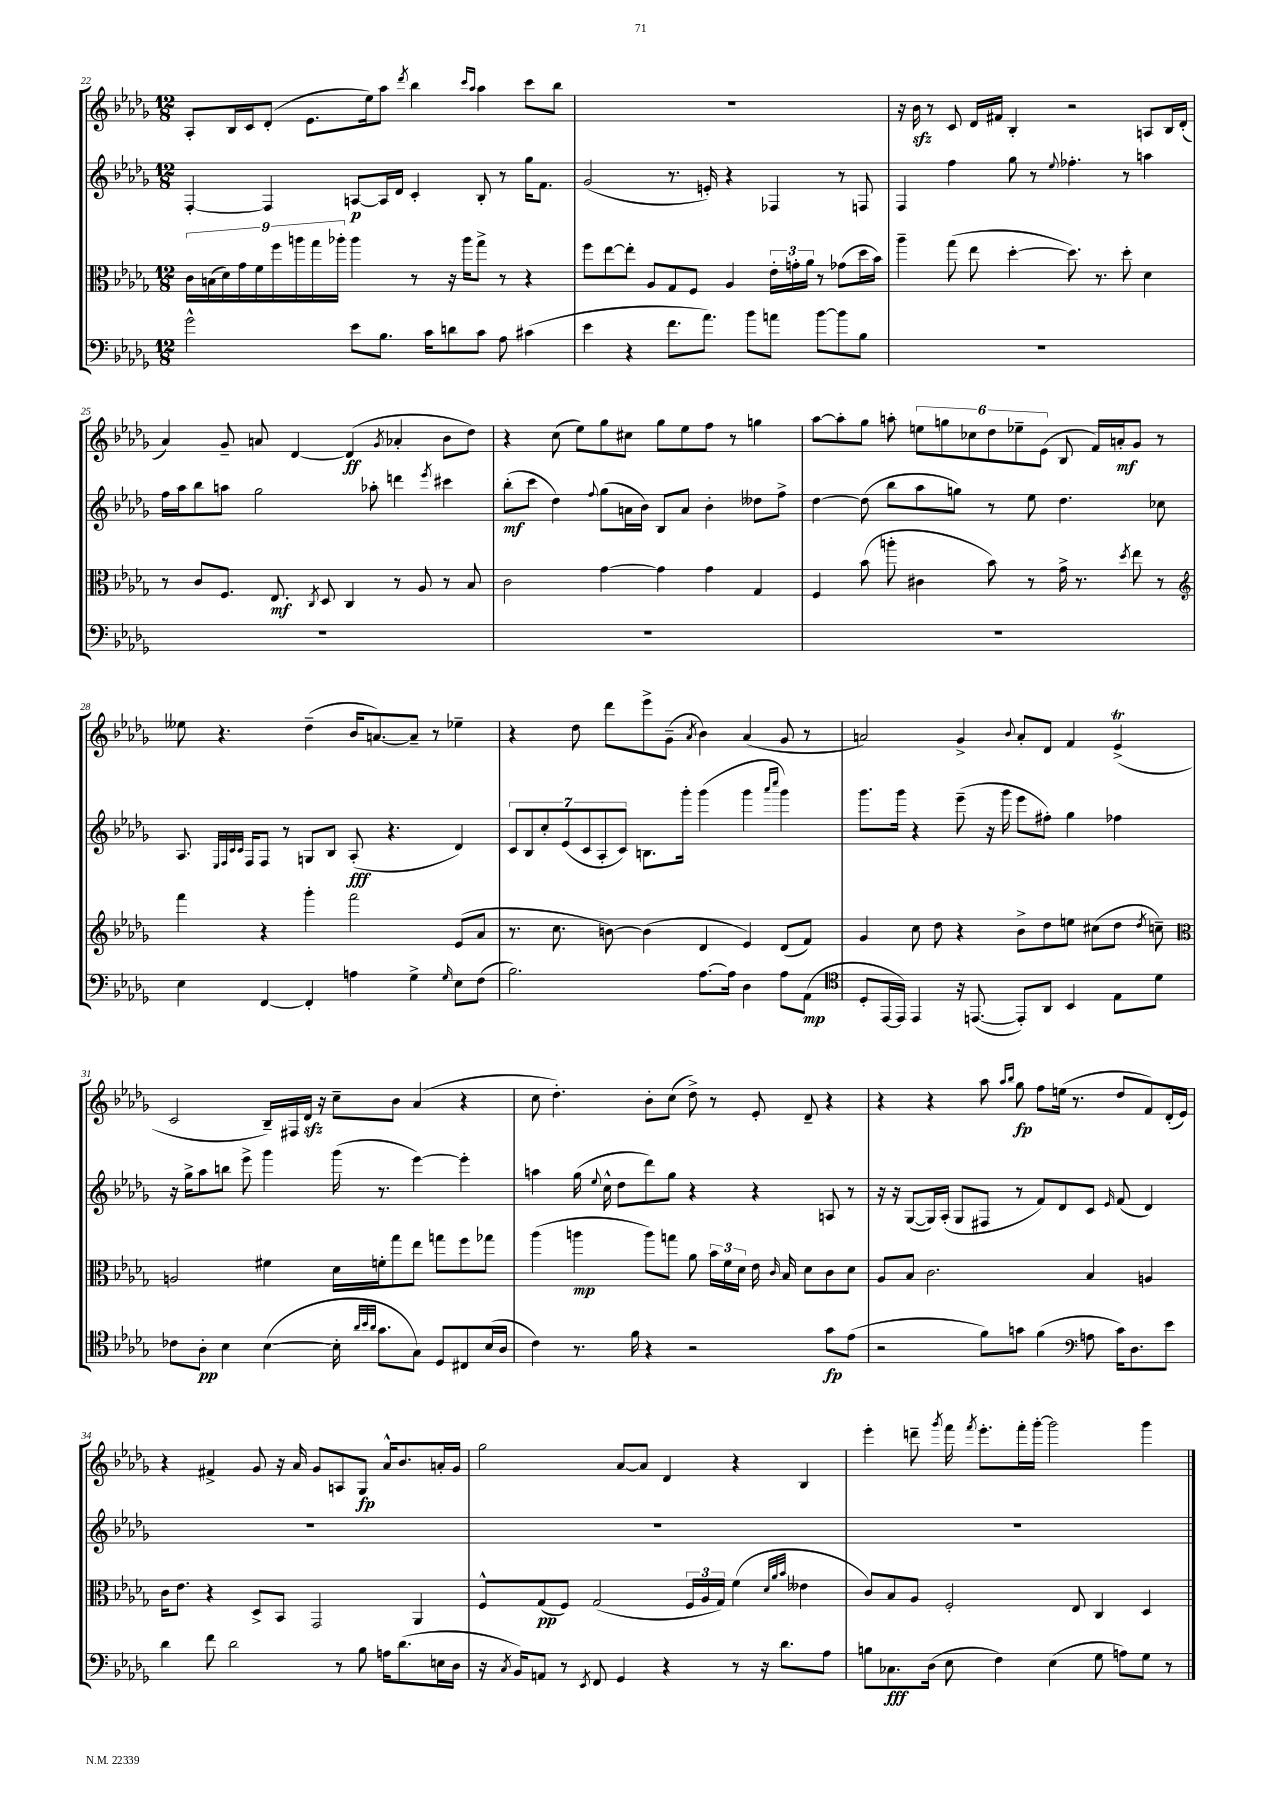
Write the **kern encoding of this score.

**kern	**dynam	**kern	**dynam	**kern	**dynam	**kern	**dynam
*part4	*part4	*part3	*part3	*part2	*part2	*part1	*part1
*staff4	*staff4	*staff3	*staff3	*staff2	*staff2	*staff1	*staff1
*clefF4	*	*clefC3	*	*clefG2	*	*clefG2	*
*k[b-e-a-d-g-]	*	*k[b-e-a-d-g-]	*	*k[b-e-a-d-g-]	*	*k[b-e-a-d-g-]	*
*M12/8	*	*M12/8	*	*M12/8	*	*M12/8	*
=22	=22	=22	=22	=22	=22	=22	=22
2g-^^\	.	18c\LL	.	[4F'/	.	8A-'/L	.
.	.	(18Bn\	.	.	.	.	.
.	.	18d-\)	.	.	.	.	.
.	.	.	.	.	.	16B-/L	.
.	.	18g-\	.	.	.	.	.
.	.	.	.	.	.	16c/J	.
.	.	18f\	.	.	.	.	.
.	.	.	.	4F/]	.	(8d-'/J	.
.	.	18ff\	.	.	.	.	.
.	.	18aan\	.	.	.	.	.
.	.	.	.	.	.	8.e-\L	.
.	.	18gg-\	.	.	.	.	.
.	.	18aa-X'\JJ	.	.	.	.	.
8e-\L	.	4aa-\	.	[8An/L	p	.	.
.	.	.	.	.	.	16ee-\k)	.
8.B-\J	.	.	.	16A/L]	.	8aa-\J	.
.	.	.	.	16d-/JJ	.	.	.
.	.	.	.	.	.	8qddd-/	.
.	.	8r	.	4c'/	.	4bb-\	.
16c\KL	.	.	.	.	.	.	.
8dn\	.	16r	.	.	.	.	.
.	.	16aa-\KL	.	.	.	.	.
.	.	.	.	.	.	16qqccc/LL	.
.	.	.	.	.	.	16qqaa-/JJ	.
8c\J	.	8gg-^\J	.	8B-'/	.	4aa-\	.
8A-\	.	8r	.	8r	.	.	.
(4c#X\	.	4r	.	16gg-\KL	.	8ccc\L	.
.	.	.	.	8.f\J	.	.	.
.	.	.	.	.	.	8bb-\J	.
=23	=23	=23	=23	=23	=23	=23	=23
4e-\	.	8ff\L	.	(2g-/	.	1.r	.
.	.	[8ee-\	.	.	.	.	.
4r	.	8ee-'\J]	.	.	.	.	.
.	.	8A-/L	.	.	.	.	.
8.f\L	.	8G-/	.	8.r	.	.	.
.	.	8F/J	.	.	.	.	.
8.a-\J)	.	.	.	16en'/)	.	.	.
.	.	4A-/	.	4r	.	.	.
8b-\L	.	.	.	.	.	.	.
8an\J	.	24e-'\LL	.	4F-X/	.	.	.
.	.	24gn'\	.	.	.	.	.
.	.	24a-\JJ	.	.	.	.	.
[8b-\L	.	8r	.	.	.	.	.
8b-\]	.	(8g-X\L	.	8r	.	.	.
8B-\J	.	16dd-\L	.	8Fn/	.	.	.
.	.	16b-\JJ)	.	.	.	.	.
=24	=24	=24	=24	=24	=24	=24	=24
1.r	.	4aa-~\	.	4F/	.	16r	.
.	.	.	.	.	.	16b-zz\	.
.	.	.	.	.	.	8r	.
.	.	(8gg-\	.	4ff\	.	8c/	.
.	.	8ee-\	.	.	.	16d-/LL	.
.	.	.	.	.	.	16f#X/JJ	.
.	.	[4dd-'\	.	8gg-\	.	4B-'/	.
.	.	.	.	8r	.	.	.
.	.	.	.	8qqee-/	.	.	.
.	.	8.dd-\])	.	4.ff-X'\	.	2r	.
.	.	8.r	.	.	.	.	.
.	.	8dd-'\	.	8r	.	.	.
.	.	4d-\	.	4aan\	.	8An/L	.
.	.	.	.	.	.	16B-/L	.
.	.	.	.	.	.	(16d-'/JJ	.
!!LO:LB:g=z
=25	=25	=25	=25	=25	=25	=25	=25
1.r	.	8r	.	16ff\LL	.	4a-/)	.
.	.	.	.	16aa-\J	.	.	.
.	.	8c/L	.	8bb-\	.	.	.
.	.	8.F/J	.	8aan\J	.	8g-~/	.
.	.	.	.	2gg-\	.	8an/	.
.	.	8.E-/	mf	.	.	.	.
.	.	.	.	.	.	[4d-/	.
.	.	8qC/	.	.	.	.	.
.	.	8D-/	.	.	.	.	.
.	.	4C/	.	.	.	(4d-/]	ff
.	.	.	.	8aa-X'\	.	.	.
.	.	.	.	.	.	8qg-/	.
.	.	8r	.	4dddn\	.	4a-X'/	.
.	.	8A-/	.	.	.	.	.
.	.	.	.	8qeee-/	.	.	.
.	.	8r	.	4ccc#X\	.	8b-\L	.
.	.	8B-/	.	.	.	8dd-\J)	.
=26	=26	=26	=26	=26	=26	=26	=26
1.r	.	2c\	.	(8bb-'\L	mf	4r	.
.	.	.	.	8ccc\J	.	.	.
.	.	.	.	4dd-\)	.	(8cc\	.
.	.	.	.	.	.	8ee-\L)	.
.	.	.	.	8qqff/	.	.	.
.	.	[4g-\	.	(8gg-\L	.	8gg-\	.
.	.	.	.	16an\L	.	8cc#X\J	.
.	.	.	.	16b-\JJ)	.	.	.
.	.	4g-\]	.	8B-/L	.	8gg-\L	.
.	.	.	.	8a/J	.	8ee-\	.
.	.	4g-\	.	4b-'\	.	8ff\J	.
.	.	.	.	.	.	8r	.
.	.	4G-/	.	8dd--X\L	.	4ggn\	.
.	.	.	.	8ff^\J	.	.	.
=27	=27	=27	=27	=27	=27	=27	=27
1.r	.	4F/	.	[4dd-\	.	[8aa-\L	.
.	.	.	.	.	.	8aa-'\]	.
.	.	(8b-\	.	(8dd-\]	.	8gg-\J	.
.	.	8aan'\	.	8bb-\L	.	8aan'\	.
.	.	4c#X\	.	8aa-\	.	12een\L	.
.	.	.	.	.	.	12ggn\	.
.	.	.	.	8ggn\J)	.	.	.
.	.	.	.	.	.	12cc-X\	.
.	.	8b-\)	.	8r	.	12dd-\	.
.	.	.	.	.	.	12ee-X~\	.
.	.	8r	.	8ee-\	.	.	.
.	.	.	.	.	.	(12e-\J	.
.	.	16g-^\	.	4.dd-\	.	8B-/	.
.	.	8.r	.	.	.	.	.
.	.	.	.	.	.	16f/LL)	.
.	.	.	.	.	.	16an'/J	mf
.	.	8qdd-/	.	.	.	.	.
.	.	8ee-\	.	.	.	8g-/J	.
.	.	8r	.	8cc-X\	.	8r	.
!!LO:LB:g=z
=28	=28	=28	=28	=28	=28	=28	=28
*	*	*clefG2	*	*	*	*	*
4E-\	.	4fff\	.	8.A-/	.	8ee--X\	.
.	.	.	.	.	.	4.r	.
.	.	.	.	32qqE-/LLL	.	.	.
.	.	.	.	32qqF/	.	.	.
.	.	.	.	32qqc/	.	.	.
.	.	.	.	32qqc/JJJ	.	.	.
.	.	.	.	16F/KL	.	.	.
[4FF/	.	4r	.	8F/J	.	.	.
.	.	.	.	8r	.	.	.
4FF'/]	.	4ggg-'\	.	8Gn/L	.	(4dd-~\	.
.	.	.	.	8B-/J	.	.	.
4An\	.	2fff\	.	(8A-'/	fff	16b-/KL	.
.	.	.	.	.	.	[8.an/)	.
.	.	.	.	4.r	.	.	.
4G-^\	.	.	.	.	.	8a~/J]	.
.	.	.	.	.	.	8r	.
16qqG-/	.	.	.	.	.	.	.
8E-\L	.	(8e-/L	.	4d-/)	.	4ee-X~\	.
(8F\J	.	8a-/J	.	.	.	.	.
=29	=29	=29	=29	=29	=29	=29	=29
2.B-\)	.	8.r	.	14c/L	.	4r	.
.	.	.	.	14B-/	.	.	.
.	.	.	.	14cc'/	.	.	.
.	.	8.cc\	.	.	.	.	.
.	.	.	.	(14e-/	.	.	.
.	.	.	.	.	.	8dd-\	.
.	.	.	.	14c/	.	.	.
.	.	.	.	14A-'/	.	.	.
.	.	[8bn\)	.	.	.	8ddd-\L	.
.	.	.	.	14c/J)	.	.	.
.	.	(4b\]	.	8.Bn\L	.	8eee-^\	.
.	.	.	.	.	.	(8g-~\J	.
.	.	.	.	16ggg-'\Jk	.	.	.
.	.	.	.	.	.	8qa-/	.
[8.A-\L	.	4d-/	.	(4ggg-\	.	4b-\)	.
16A-\Jk]	.	.	.	.	.	.	.
4D-\	.	4e-/)	.	4ggg-\	.	(4a-/	.
.	.	.	.	16qqaaa-/LL	.	.	.
.	.	.	.	16qqcccc/JJ	.	.	.
8A-\L	.	(8d-/L	.	4ggg-\)	.	8g-/	.
(8AA-\J	mp	8f/J)	.	.	.	8r	.
=30	=30	=30	=30	=30	=30	=30	=30
*clefC4	*	*	*	*	*	*	*
8D-'/L	.	4g-/	.	8.ggg-\L	.	2an/)	.
[16EE-/L	.	.	.	.	.	.	.
16EE-/JJ])	.	.	.	16ggg-\Jk	.	.	.
4EE-/	.	8cc\	.	4r	.	.	.
.	.	8dd-\	.	.	.	.	.
16r	.	4r	.	(8eee-~\	.	4g-^/	.
([8.EEn/	.	.	.	.	.	.	.
.	.	.	.	16r	.	.	.
.	.	.	.	16ggg-\	.	.	.
.	.	.	.	.	.	8qqb-/	.
8EE'/L])	.	8b-^\L	.	8eee-\L	.	8a'/L	.
8AA-/J	.	8dd-\	.	8ff#X'\J)	.	8d-/J	.
4BB-/	.	8een\J	.	4gg-\	.	4f/	.
.	.	(8cc#X\L	.	.	.	.	.
8E-\L	.	8dd-\J	.	4ff-X\	.	(4e-T^/	.
.	.	8qdd-/	.	.	.	.	.
8d-\J	.	8ccn~\)	.	.	.	.	.
!!LO:LB:g=z
=31	=31	=31	=31	=31	=31	=31	=31
*	*	*clefC3	*	*	*	*	*
8c-X\L	.	2An/	.	16r	.	2c/	.
.	.	.	.	16gg-^\KL	.	.	.
8A-'\J	pp	.	.	8aa-\	.	.	.
4B-\	.	.	.	8bbn\J	.	.	.
.	.	.	.	8eee-^\	.	.	.
([4B-\	.	4f#X\	.	4ggg-\	.	16B-~/LL)	.
.	.	.	.	.	.	16F#X/	.
.	.	.	.	.	.	16d-zz/JJ	.
.	.	.	.	.	.	16r	.
16B-'\]	.	16d-\LL	.	(16ggg-\	.	8cc~\L	.
32qqa-/LLL	.	.	.	.	.	.	.
32qqb-/	.	.	.	.	.	.	.
32qqa-/JJJ	.	.	.	.	.	.	.
8.g-\L	.	16fn'\J	.	8.r	.	.	.
.	.	8gg-\	.	.	.	8b-\J	.
8G-\J)	.	8ee-\J	.	[4eee-\)	.	(4a-/	.
8D-/L	.	8ggn\L	.	.	.	.	.
8C#X/	.	8ff\	.	4eee-'\]	.	4r	.
(16B-/L	.	8gg-X\J	.	.	.	.	.
16A-/JJ	.	.	.	.	.	.	.
=32	=32	=32	=32	=32	=32	=32	=32
4c\)	.	(4aa-\	.	4aan\	.	8cc\	.
.	.	.	.	.	.	4.dd-'\)	.
8.r	.	4aan\	mp	(16gg-\	.	.	.
.	.	.	.	8qqee-/	.	.	.
.	.	.	.	16cc^^\	.	.	.
.	.	.	.	8dd-\L	.	.	.
16f\	.	.	.	.	.	.	.
4r	.	8aa\L)	.	8ddd-\)	.	8b-'\L	.
.	.	8ggn\J	.	8gg-\J	.	(8cc\J	.
2r	.	8a-\	.	4r	.	8dd-^\)	.
.	.	24b-\LL	.	.	.	8r	.
.	.	24f\	.	.	.	.	.
.	.	24d-\JJ	.	.	.	.	.
.	.	16e-\	.	4r	.	8e-'/	.
.	.	16qqc/	.	.	.	.	.
.	.	16B-/	.	.	.	.	.
.	.	8d-\L	.	.	.	8d-~/	.
8g-\L	fp	8c\	.	8An/	.	4r	.
(8e-\J	.	8d-\J	.	8r	.	.	.
=33	=33	=33	=33	=33	=33	=33	=33
2r	.	8A-/L	.	16r	.	4r	.
.	.	.	.	16r	.	.	.
.	.	8B-/J	.	([8G-/L	.	.	.
.	.	2.c\	.	16G-/L])	.	4r	.
.	.	.	.	(16A-'/JJ	.	.	.
.	.	.	.	8G-/L	.	.	.
8f\L)	.	.	.	8F#X/J	.	8aa-\	.
.	.	.	.	.	.	16qqaa-/LL	.
.	.	.	.	.	.	16qqbb-/JJ	.
8gn\J	.	.	.	8r	.	8gg-\	fp
(4f\	.	.	.	8f/L)	.	8ff\L	.
.	.	.	.	8d-/	.	(16een\Jk	.
.	.	.	.	.	.	8.r	.
*clefF4	*	*	*	*	*	*	*
8An\	.	4B-/	.	8c/J	.	.	.
.	.	.	.	16qqe-/	.	.	.
16c\KL)	.	.	.	(8f/	.	8dd-/L	.
8.D-\	.	.	.	.	.	.	.
.	.	4An/	.	4d-/)	.	8f/)	.
8e-\J	.	.	.	.	.	(16d-'/L	.
.	.	.	.	.	.	16e-/JJ)	.
!!LO:LB:g=z
=34	=34	=34	=34	=34	=34	=34	=34
4d-\	.	16c\KL	.	1.r	.	4r	.
.	.	8.e-\J	.	.	.	.	.
8f\	.	4r	.	.	.	4f#X^/	.
2d-\	.	.	.	.	.	.	.
.	.	8D-^/L	.	.	.	8g-/	.
.	.	8BB-/J	.	.	.	16r	.
.	.	.	.	.	.	16a-/	.
.	.	2GG-/	.	.	.	8g-/L	.
8r	.	.	.	.	.	8An/	.
8B-\	.	.	.	.	.	8G-/J	fp
16An\KL	.	.	.	.	.	16a-^^/KL	.
(8.d-\	.	.	.	.	.	8.b-/	.
.	.	4AA-/	.	.	.	.	.
16En\L	.	.	.	.	.	16an'/L	.
16D-\JJ	.	.	.	.	.	16g-/JJ	.
=35	=35	=35	=35	=35	=35	=35	=35
16r	.	8F^^/L	.	1.r	.	2gg-\	.
8qC/	.	.	.	.	.	.	.
16BB-/KL)	.	.	.	.	.	.	.
8AAn/J	.	(8G-/	pp	.	.	.	.
8r	.	8F/J)	.	.	.	.	.
8qEE-/	.	.	.	.	.	.	.
8FF/	.	(2G-/	.	.	.	.	.
4GG-/	.	.	.	.	.	[8a-/L	.
.	.	.	.	.	.	8a-/J]	.
4r	.	.	.	.	.	4d-/	.
.	.	24F/LL	.	.	.	.	.
.	.	24A-/	.	.	.	.	.
.	.	24G-/JJ)	.	.	.	.	.
8r	.	(4f\	.	.	.	4r	.
16r	.	.	.	.	.	.	.
8.d-\L	.	.	.	.	.	.	.
.	.	32qqd-/LLL	.	.	.	.	.
.	.	32qqa-/	.	.	.	.	.
.	.	32qqb-/JJJ	.	.	.	.	.
.	.	4e--X\	.	.	.	4B-/	.
8A-\J	.	.	.	.	.	.	.
=36	=36	=36	=36	=36	=36	=36	=36
8Bn\L	.	8c/L)	.	1.r	.	4eee-'\	.
8.C-X\	fff	8B-/	.	.	.	.	.
.	.	8A-/J	.	.	.	8dddn~\	.
(16D-\Jk	.	.	.	.	.	.	.
.	.	.	.	.	.	8qggg-/	.
8E-\	.	2F'/	.	.	.	16fff\	.
.	.	.	.	.	.	8qfff/	.
.	.	.	.	.	.	8.eee-'\L	.
4F\)	.	.	.	.	.	.	.
.	.	.	.	.	.	16fff'\L	.
.	.	.	.	.	.	[16ggg-'\JJ	.
(4E-\	.	.	.	.	.	2ggg-\]	.
.	.	8E-/	.	.	.	.	.
8G-\	.	4C/	.	.	.	.	.
8An\L)	.	.	.	.	.	.	.
8G-\J	.	4D-/	.	.	.	4ggg-\	.
8r	.	.	.	.	.	.	.
==	==	==	==	==	==	==	==
*-	*-	*-	*-	*-	*-	*-	*-
